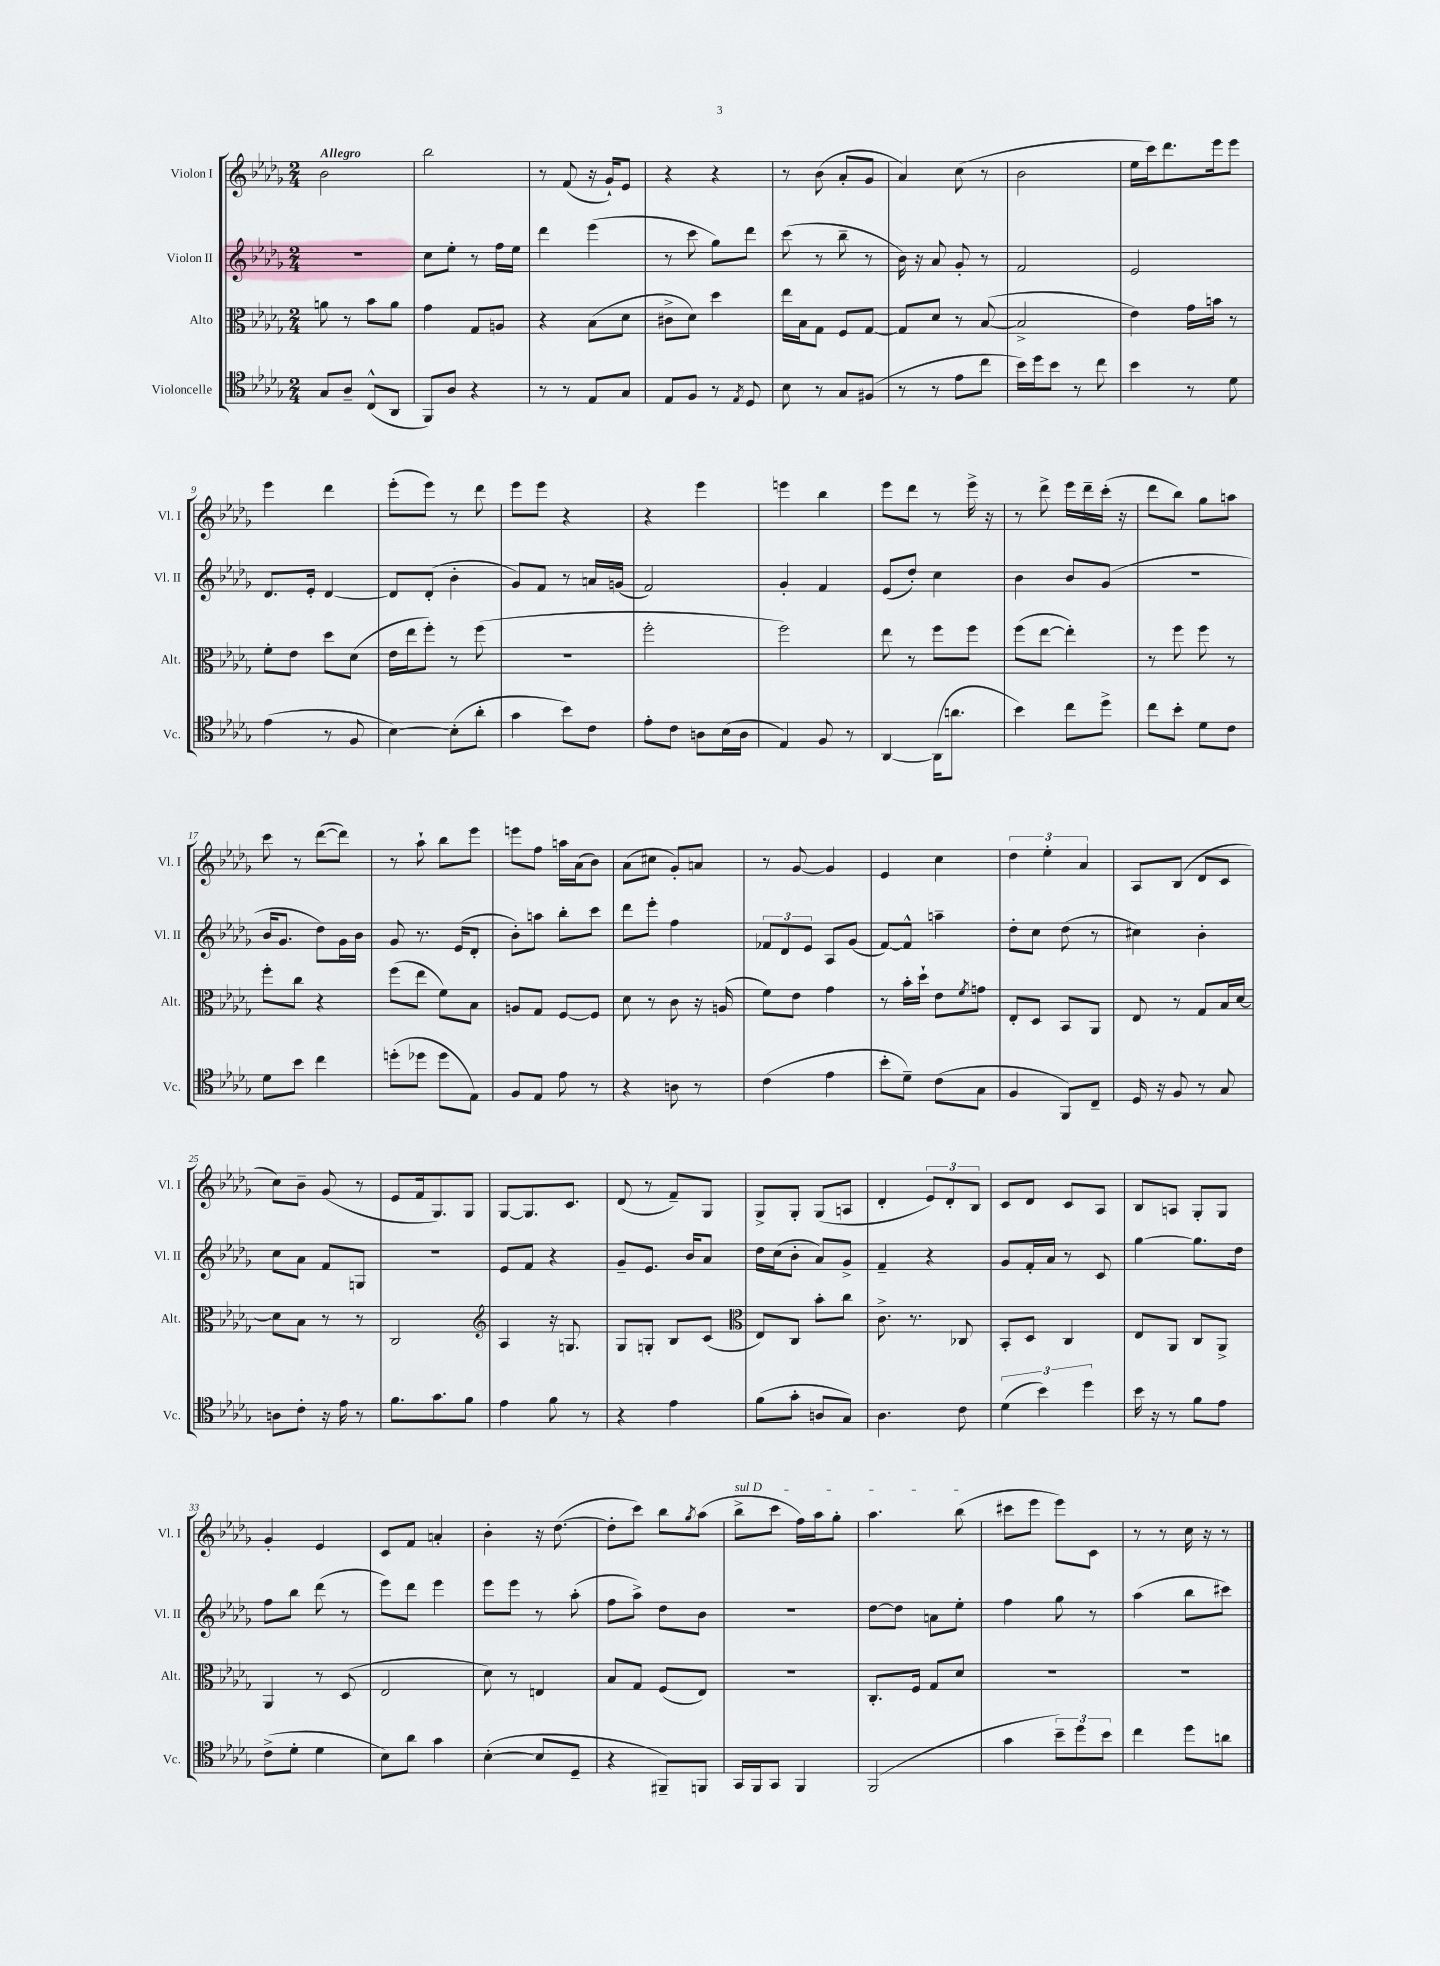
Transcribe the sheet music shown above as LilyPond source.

<<
\new StaffGroup <<
\new Staff = "s0" \with { instrumentName = "Violon I" shortInstrumentName = "Vl. I" } {
    \clef treble \key des \major \numericTimeSignature \time 2/4 \tempo "Allegro"
    bes'2 |
    bes''2 |
    r8 f'8( r16 ges'16-!) ees'8 |
    r4 r4 |
    r8 bes'8( aes'8-. ges'8 |
    aes'4) c''8( r8 |
    bes'2 |
    ees''16 c'''16) des'''8. ees'''16 ees'''8 |
    ees'''4 des'''4 |
    ees'''8-.( ees'''8) r8 des'''8 |
    ees'''8 ees'''8 r4 |
    r4 ees'''4 |
    e'''4 bes''4 |
    ees'''8 des'''8 r8 ees'''16-> r16 |
    r8 des'''8-> ees'''16 des'''16-- c'''16-.( r16 |
    des'''8 bes''8) ges''8 a''8 |
    c'''8 r8 des'''8~( des'''8) |
    r8 aes''8-! bes''8 ees'''8 |
    e'''8 f''8 a''16 aes'16( bes'8) |
    aes'8( cis''8 ges'8-.) a'8 |
    r8 ges'8~ ges'4 |
    ees'4 c''4 |
    \tuplet 3/2 { des''4 ees''4-. aes'4 } |
    aes8 bes8( des'8 c'8 |
    c''8) bes'8-- ges'8( r8 |
    ees'8 f'16 ges8.) ges8 |
    ges8~ ges8. c'8. |
    des'8( r8 f'8--) ges8 |
    ges8-> ges8-. ges8( a8 |
    des'4-. \tuplet 3/2 { ees'8) des'8-. bes8 } |
    c'8 des'8 c'8 aes8 |
    bes8 a8 ges8-. ges8 |
    ges'4-. ees'4 |
    c'8 f'8 a'4-. |
    bes'4-. r16 des''8.~( |
    des''8-. c'''8) bes''8 \acciaccatura { ges''8 } aes''8( |
    \once \override TextSpanner.bound-details.left.text = \markup { \italic "sul D" } bes''8->\startTextSpan c'''8 f''16) aes''16 ges''8-. |
    aes''4. bes''8\stopTextSpan( |
    cis'''8 ees'''8 ees'''8) c'8 |
    r8 r8 c''16 r16 r8 \bar "|." |
}
\new Staff = "s1" \with { instrumentName = "Violon II" shortInstrumentName = "Vl. II" } {
    \clef treble \key des \major \numericTimeSignature \time 2/4
    r2 |
    c''8 ees''8-. r8 f''16 ees''16 |
    des'''4 ees'''4( |
    r8 c'''8 ges''8) des'''8 |
    c'''8( r8 bes''8-- r8 |
    bes'16) r16 aes'8 ges'8-. r8 |
    f'2 |
    ees'2 |
    des'8. ees'16-. des'4~ |
    des'8 des'8-.( bes'4-. |
    ges'8) f'8 r8 a'16 g'16( |
    f'2) |
    ges'4-. f'4 |
    ees'8( des''8-.) c''4 |
    bes'4 bes'8 ges'8( |
    r2 |
    bes'16 ges'8. des''8) ges'16 bes'16 |
    ges'8 r8. ees'16( des'8-. |
    bes'8-.) a''8 bes''8-. c'''8 |
    des'''8 ees'''8-. f''4 |
    \tuplet 3/2 { fes'8 des'8 ees'8 } aes8 ges'8( |
    f'8~) f'8-^ a''4-- |
    des''8-. c''8 des''8( r8 |
    cis''4) bes'4-. |
    c''8 aes'8 f'8 g8 |
    r2 |
    ees'8 f'8 r4 |
    ges'8-- ees'8. bes'16 aes'8 |
    des''16 c''16( bes'8-. aes'8) ges'8-> |
    f'4-- r4 |
    ges'8 f'16-. aes'16 r8 c'8 |
    ges''4~ ges''8. des''16 |
    f''8 bes''8 des'''8( r8 |
    ees'''8) des'''8 ees'''4 |
    ees'''8 ees'''8 r8 aes''8-.( |
    f''8 aes''8->) des''8 bes'8 |
    R2 |
    des''8~ des''8 a'8 ees''8-. |
    f''4 ges''8 r8 |
    aes''4( bes''8 cis'''8) \bar "|." |
}
\new Staff = "s2" \with { instrumentName = "Alto" shortInstrumentName = "Alt." } {
    \clef alto \key des \major \numericTimeSignature \time 2/4
    a'8 r8 bes'8 a'8 |
    ges'4 ges8 a8 |
    r4 bes8( des'8 |
    cis'8-> des'8) des''4 |
    ees''16 bes16 ges8 f8 ges8~ |
    ges8 des'8 r8 bes8~( |
    bes2-> |
    ees'4) ges'16 b'16 r8 |
    f'8-. ees'8 des''8 des'8( |
    ees'16 ees''16 f''8-.) r8 f''8( |
    R2 |
    f''2-. |
    f''2) |
    ees''8 r8 f''8 f''8 |
    f''8( ees''8~ ees''4-.) |
    r8 f''8 f''8 r8 |
    f''8-. c''8 r4 |
    f''8( ees''8 f'8) bes8 |
    a8 ges8 f8~ f8 |
    des'8 r8 c'8 r16 a16( |
    f'8) ees'8 ges'4 |
    r8 bes'16-. des''16-! ees'8 \acciaccatura { f'8 } g'8 |
    ees8-. des8 bes,8 aes,8 |
    ees8 r8 ges8 bes16 des'16~ |
    des'8 bes8 r8 r8 |
    c2 |
    \clef treble aes4 r16 g8. |
    ges8 g8-. bes8 c'8( |
    \clef alto ees8) c8 bes'8-. c''8 |
    c'8.-> r8. ces8 |
    bes,8-. des8 c4 |
    ees8 aes,8 c8 aes,8-> |
    aes,4 r8 des8( |
    ees2 |
    des'8) r8 e4 |
    bes8 ges8 f8( ees8) |
    r2 |
    c8.-. f16 ges8 des'8 |
    R2 |
    R2 \bar "|." |
}
\new Staff = "s3" \with { instrumentName = "Violoncelle" shortInstrumentName = "Vc." } {
    \clef tenor \key des \major \numericTimeSignature \time 2/4
    ges8 aes8-- c8-^( aes,8 |
    f,8) aes8 r4 |
    r8 r8 ees8 ges8 |
    ees8 f8 r8 \acciaccatura { ees8 } des8 |
    bes8 r8 ges8 fis8( |
    r8 r8 ees'8 c''8 |
    bes'16) des''16 bes'8 r8 c''8 |
    bes'4 r8 des'8 |
    ees'4( r8 f8 |
    bes4~) bes8-.( aes'8-. |
    ges'4 bes'8) c'8 |
    ees'8-. c'8 a8 bes16( a16 |
    ees4) f8 r8 |
    aes,4~ aes,16( a'8. |
    bes'4) c''8 des''8-> |
    c''8 bes'8-. des'8 c'8 |
    des'8 bes'8 c''4 |
    d''8-.( des''8 des''8 ees8) |
    f8 ees8 ees'8 r8 |
    r4 a8 r8 |
    c'4( ees'4 |
    bes'8-. des'8--) c'8( ges8 |
    f4 f,8) c8-- |
    des16 r16 f8 r8 ges8 |
    a8 c'8-. r16 ees'16 r8 |
    f'8. ges'8. f'8 |
    ees'4 f'8 r8 |
    r4 ees'4 |
    f'8( ges'8-. a8 ges8) |
    aes4. c'8 |
    \tuplet 3/2 { des'4( bes'4) des''4 } |
    bes'16 r16 r8 f'8 ees'8 |
    c'8->( des'8-. des'4 |
    bes8) aes'8 ges'4 |
    bes4~-.( bes8 des8-- |
    r4 fis,8--) f,8 |
    ges,16 f,16 ges,8 f,4 |
    f,2( |
    ges'4 \tuplet 3/2 { bes'8--) des''8 bes'8 } |
    c''4 des''8 a'8 \bar "|." |
}
>>
>>
